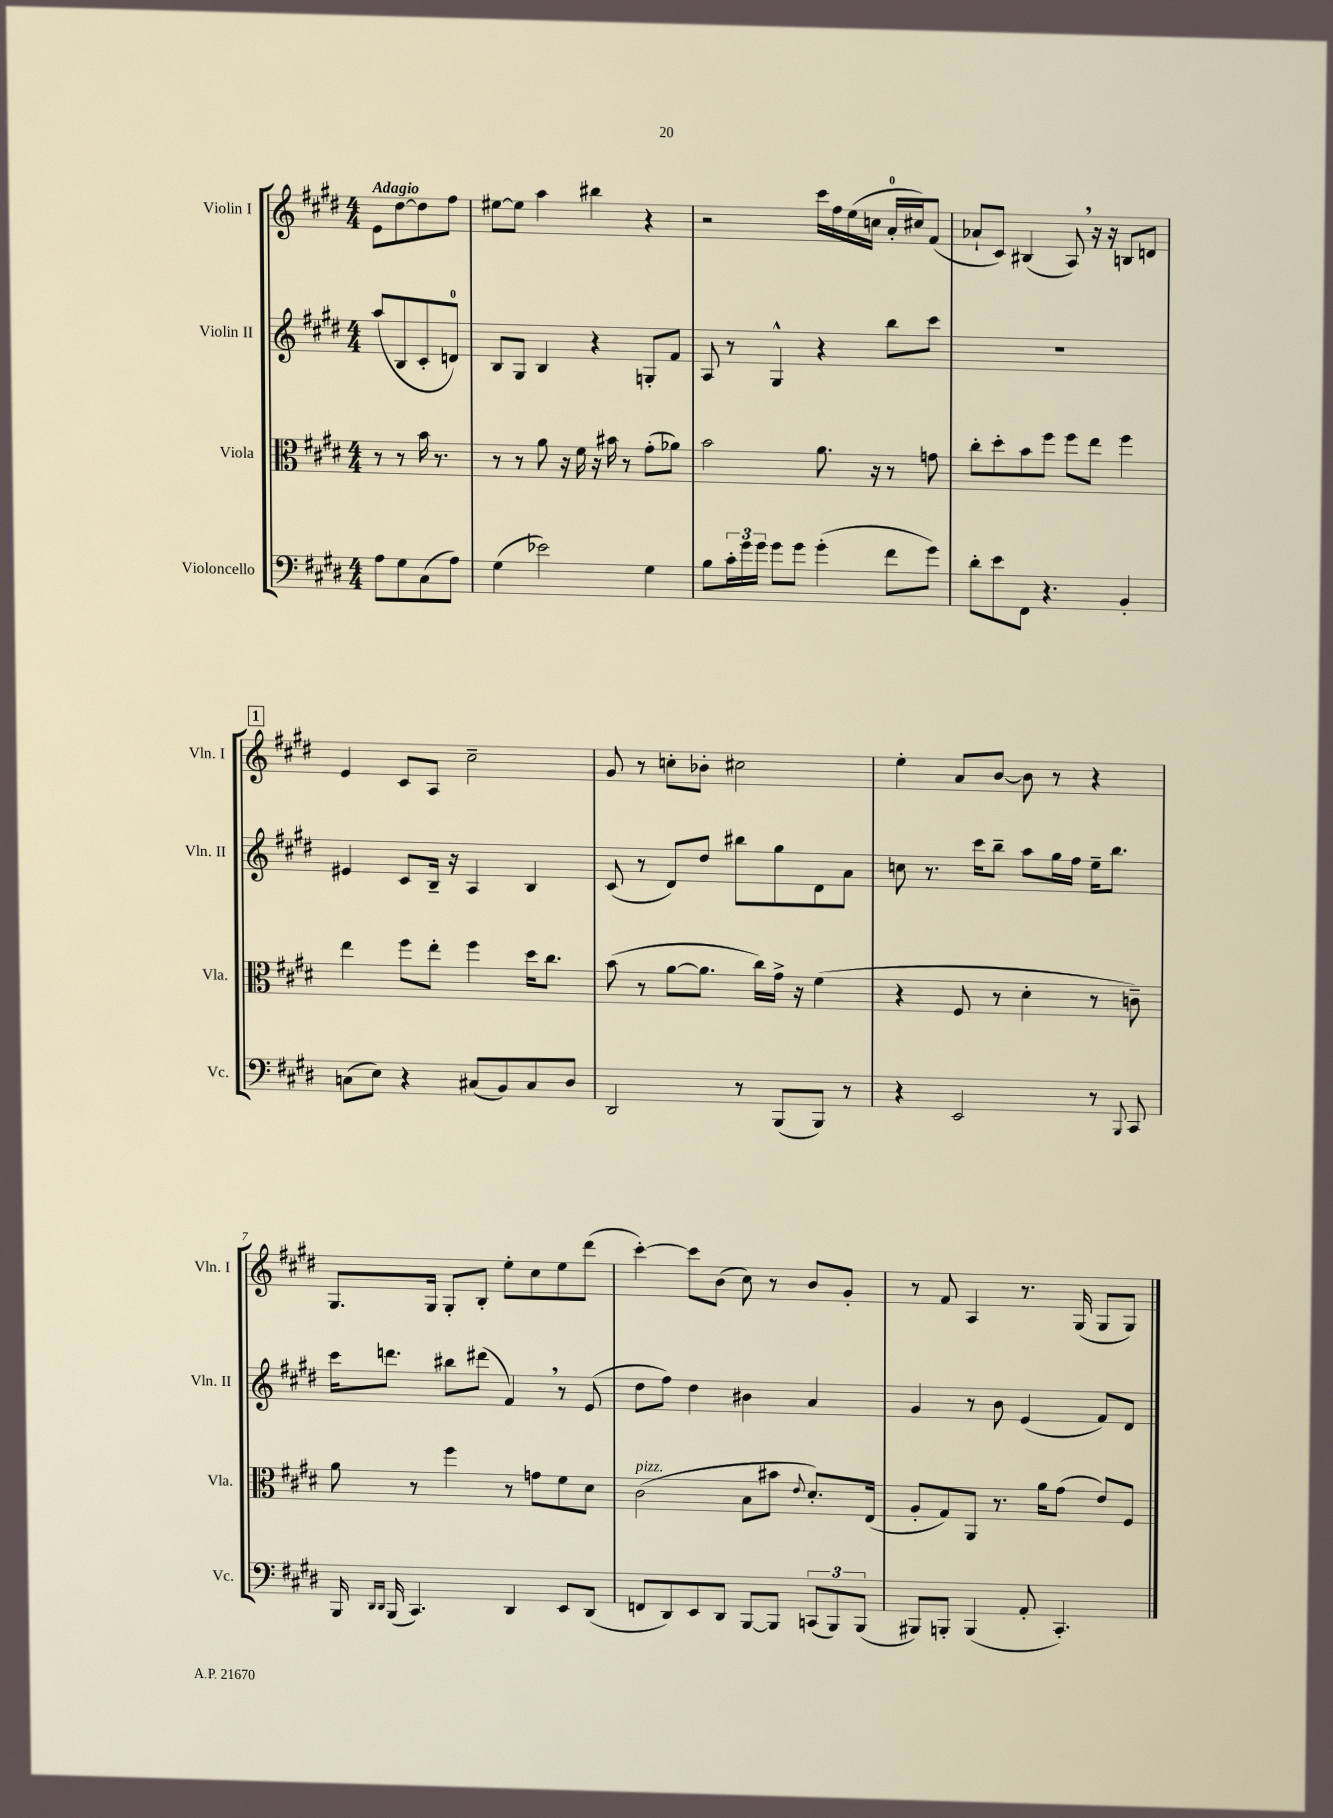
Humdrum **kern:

**kern	**kern	**kern	**kern
*staff4	*staff3	*staff2	*staff1
*clefF4	*clefC3	*clefG2	*clefG2
*k[f#c#g#d#]	*k[f#c#g#d#]	*k[f#c#g#d#]	*k[f#c#g#d#]
*M4/4	*M4/4	*M4/4	*M4/4
8A\L	8r	(8aa/L	8e\L
8G#\	8r	8B/	[8dd#\
(8C#\	16b\	8c#'/	8dd#\]
.	8.r	.	.
8A\J)	.	8d/J)	8ff#\J
=	=	=	=
(4G#\	8r	8B/L	[8ee#\L
.	8r	8G#/J	8ee#\]J
2e-\)	8a\	4B/	4aa\
.	16r	.	.
.	16f#\	.	.
.	16r	4r	4bb#\
.	16b#\	.	.
.	8r	.	.
4G#\	(8g#'\L	8G'/L	4r
.	8a-\J)	8f#/J	.
=	=	=	=
8B\L	2b\	8A/	2r
24c#'\L	.	8r	.
24g#\	.	.	.
24g#\JJ	.	.	.
8g#\L	.	4G#^^/	.
8g#\J	.	.	.
(4g#'\	8.a\	4r	16ccc#\LL
.	.	.	16ff#\
.	.	.	(16ee\
.	16r	.	16cc\JJ
8f#\L	8r	8bb\L	16a'/LL
.	.	.	16cc#/J)
8g#\J)	8g\	8ccc#\J	(8f#/J
=	=	=	=
8d#'\L	8cc#'\L	1r	8a-`/L
8e\	8dd#'\	.	8c#/J)
8FF#\J	8b\	.	(4B#/
4.r	8ff#\J	.	.
.	8ff#\L	.	8A/)
.	8ee\J	.	16r
.	.	.	16r
4BB'/	4ff#\	.	8B/L
.	.	.	8d/J
=	=	=	=
(8C\L	4ee\	4e#/	4e/
8E\J)	.	.	.
4r	8ff#\L	8c#/L	8c#/L
.	8ee'\J	16B~/Jk	8A/J
.	.	16r	.
(8C#/L	4ff#\	4A/	2cc#~\
8BB/)	.	.	.
8C#/	16dd#\LK	4B/	.
.	8.cc#\J	.	.
8D#/J	.	.	.
=	=	=	=
2DD#/	(8b\	(8c#/	8g#/
.	8r	8r	8r
.	[8a\L	8d#/L)	8cc'\L
.	8.a\]J	8dd#/J	8b-'\J
8r	.	8bb#\L	2cc#\
.	16cc#\LL)	.	.
(8BBB/L	16g#^\JJ	8gg#\	.
.	16r	.	.
8BBB/J)	(4f#\	8d#\	.
8r	.	8a\J	.
=	=	=	=
4r	4r	8cc\	4ee'\
.	.	8.r	.
2EE/	8F#/	.	8a/L
.	.	16ccc#\LK	.
.	8r	8bb~\J	[8b/J
.	4d#'\	8aa\L	8b\]
.	.	16gg#\L	8r
.	.	16ff#\JJ	.
8r	8r	16ee~\LK	4r
.	.	8.bb\J	.
8qqBBB/	.	.	.
8CC#/	8c~\)	.	.
=	=	=	=
16BBB/	8a\	16ccc#\LK	8.G#/L
16qqDD#/LL	.	.	.
16qqDD#/JJ	.	.	.
(16BBB/	.	8.ddd\J	.
4.CC#/)	8r	.	.
.	.	.	16G#/Jk
.	4ff#\	8bb#\L	8G#'/L
.	.	(8ddd#\J	8B'/J
4DD#/	8r	4f#/)	8ee'\L
.	8g\L	.	8cc#\
8EE/L	8f#\	8r	8ee\
(8DD#/J	8d#\J	(8e/	(8ddd#\J
=	=	=	=
8FF/L	(2c#\	8dd#\L	[4ccc#'\)
8DD#/)	.	8ff#\J)	.
8EE/	.	4dd#\	8ccc#\]L
8DD#/J	.	.	(8b\J
[8BBB/L	8B\L	4b#\	8cc#\)
8BBB/]J	8b#\J	.	8r
.	8qqe/	.	.
(12CC/L	8.d#'/L)	4a/	8b/L
12BBB/)	.	.	.
.	.	.	8g#'/J
(12BBB/J	.	.	.
.	(16E/Jk	.	.
=	=	=	=
8BBB#/L)	8A'/L	4g#/	8r
8BBB'/J	8G#/)	.	8f#/
(4BBB/	8AA/J	8r	4A/
.	8.r	8b\	.
8AA'/	.	(4e/	8.r
.	16a\LK	.	.
4.CC#'/)	(8g#\J	.	.
.	.	.	(16G#/
.	8e/L)	8f#/L)	8G#/L
.	8F#/J	8d#/J	8G#/J)
==	==	==	==
*-	*-	*-	*-
